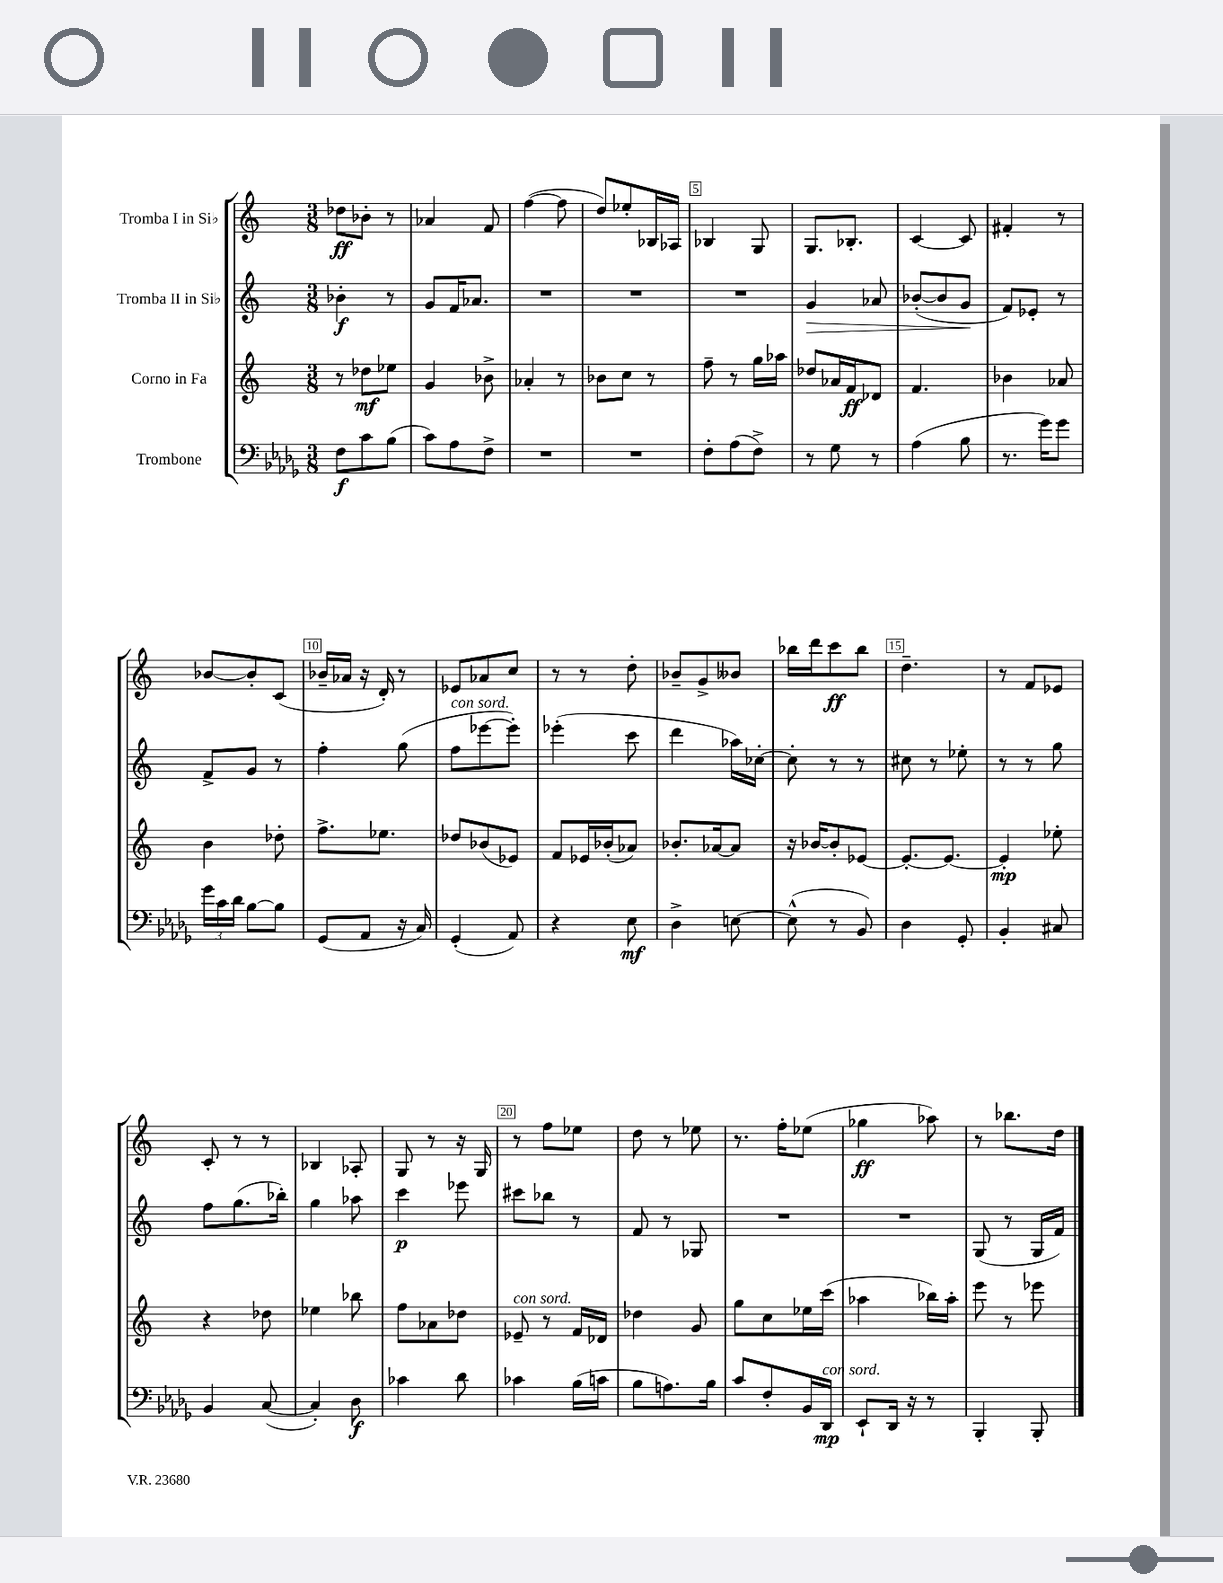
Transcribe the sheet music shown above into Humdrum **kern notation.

**kern	**kern	**kern	**kern
*staff4	*staff3	*staff2	*staff1
*clefF4	*clefG2	*clefG2	*clefG2
*k[b-e-a-d-g-]	*k[]	*k[]	*k[]
*M3/8	*M3/8	*M3/8	*M3/8
8F\L	8r	4b-'\	8dd-\L
8c\	8dd-\L	.	8b-'\J
(8B-\J	8ee-\J	8r	8r
=	=	=	=
8c\L)	4g/	8g/L	4a-/
8A-\	.	16f/K	.
.	.	8.a-/J	.
8F^\J	8b-^\	.	8f/
=	=	=	=
4.r	4a-'/	4.r	([4ff\
.	8r	.	8ff\]
=	=	=	=
4.r	8b-\L	4.r	8dd/L)
.	8cc\J	.	8ee-'/
.	8r	.	16B-/L
.	.	.	16A-/JJ
=	=	=	=
8F'\L	8ff~\	4.r	4B-/
(8A-\	8r	.	.
8F^\J)	16gg\LL	.	8G/
.	16aa-\JJ	.	.
=	=	=	=
8r	8dd-/L	4g/	8.G/L
8G-\	16a-/L	.	.
.	16f/J	.	8.B-'/J
8r	8d-/J	8a-/	.
=	=	=	=
(4A-\	4.f/	([8b-'/L	[4c/
.	.	8b-/]	.
8B-\	.	8g/J	8c/]
=	=	=	=
8.r	4b-\	8f/L)	4f#'/
.	.	8e-'/J	.
16g-\LK)	.	.	.
8g-\J	8a-/	8r	8r
=	=	=	=
24g-\LL	4b\	8f^/L	[8b-/L
24c\	.	.	.
24d-\JJ	.	.	.
[8B-\L	.	8g/J	8b-'/]
8B-\]J	8dd-'\	8r	(8c/J
=	=	=	=
(8GG-/L	8.ff^\L	4ff'\	16b-~/LL
.	.	.	16a-/JJ
8AA-/J	.	.	16r
.	8.ee-\J	.	16d'/)
16r	.	(8gg\	8r
16C/)	.	.	.
=	=	=	=
(4GG-'/	8dd-/L	8ff\L	8e-/L
.	(8b-/	[8eee-\	8a-/
8AA-/)	8e-/J)	8eee-'\]J)	8cc/J
=	=	=	=
4r	8f/L	(4eee-'\	8r
.	16e-/L	.	8r
.	(16b-'/J	.	.
8E-\	8a-/J)	8ccc\	8dd'\
=	=	=	=
4D-^\	8.b-'/L	4ddd\	8b-~/L
.	.	.	8g^/
.	[16a-/k	.	.
[8E\	8a-/]J	16aa-\LL)	8b--/J
.	.	[16cc-'\JJ	.
=	=	=	=
(8E^^\]	16r	8cc-'\]	16bb-\LL
.	[16b-/LK	.	16ddd\J
8r	8b-'/]	8r	8ccc\
8BB-/)	[8e-/J	8r	8bb-\J
=	=	=	=
4D-\	8.e-'/_L	8cc#\	4.dd~\
.	.	8r	.
.	8.e-/_J	.	.
8GG-'/	.	8ee-'\	.
=	=	=	=
4BB-'/	4e-'/]	8r	8r
.	.	8r	8f/L
8C#/	8ee-'\	8gg\	8e-/J
=	=	=	=
4BB-/	4r	8ff\L	8c'/
.	.	(8.gg\	8r
([8C/	8dd-\	.	8r
.	.	16bb-'\Jk)	.
=	=	=	=
4C'/])	4ee-\	4gg\	4B-/
8D-\	8bb-\	8aa-\	8A-'/
=	=	=	=
4c-\	8ff\L	4ccc\	8G/
.	8a-\	.	8r
8d-\	8dd-\J	8eee-\	16r
.	.	.	16G/
=	=	=	=
4c-\	8e-~/	8ccc#\L	8r
.	8r	8bb-\J	8ff\L
(16B-\LL	16f/LL	8r	8ee-\J
16c\JJ	16d-/JJ	.	.
=	=	=	=
8B-\L	4dd-\	8f/	8dd\
8.A\)	.	8r	8r
.	8g/	8G-/	8ee-\
16B-\Jk	.	.	.
=	=	=	=
8c/L	8gg\L	4.r	8.r
8F'/	8cc\	.	.
.	.	.	16ff'\LK
16BB-/L	16ee-\L	.	(8ee-\J
16DD-/JJ	(16ccc\JJ	.	.
=	=	=	=
8EE-`/L	4aa-\	4.r	4gg-\
16DD-/Jk	.	.	.
16r	.	.	.
8r	16bb-\LL)	.	8aa-\)
.	16aa-'\JJ	.	.
=	=	=	=
4BBB-'/	8eee\	(8G/	8r
.	8r	8r	8.bb-\L
8BBB-'/	8eee-\	16G/LL	.
.	.	16f/JJ)	16dd\Jk
==	==	==	==
*-	*-	*-	*-
